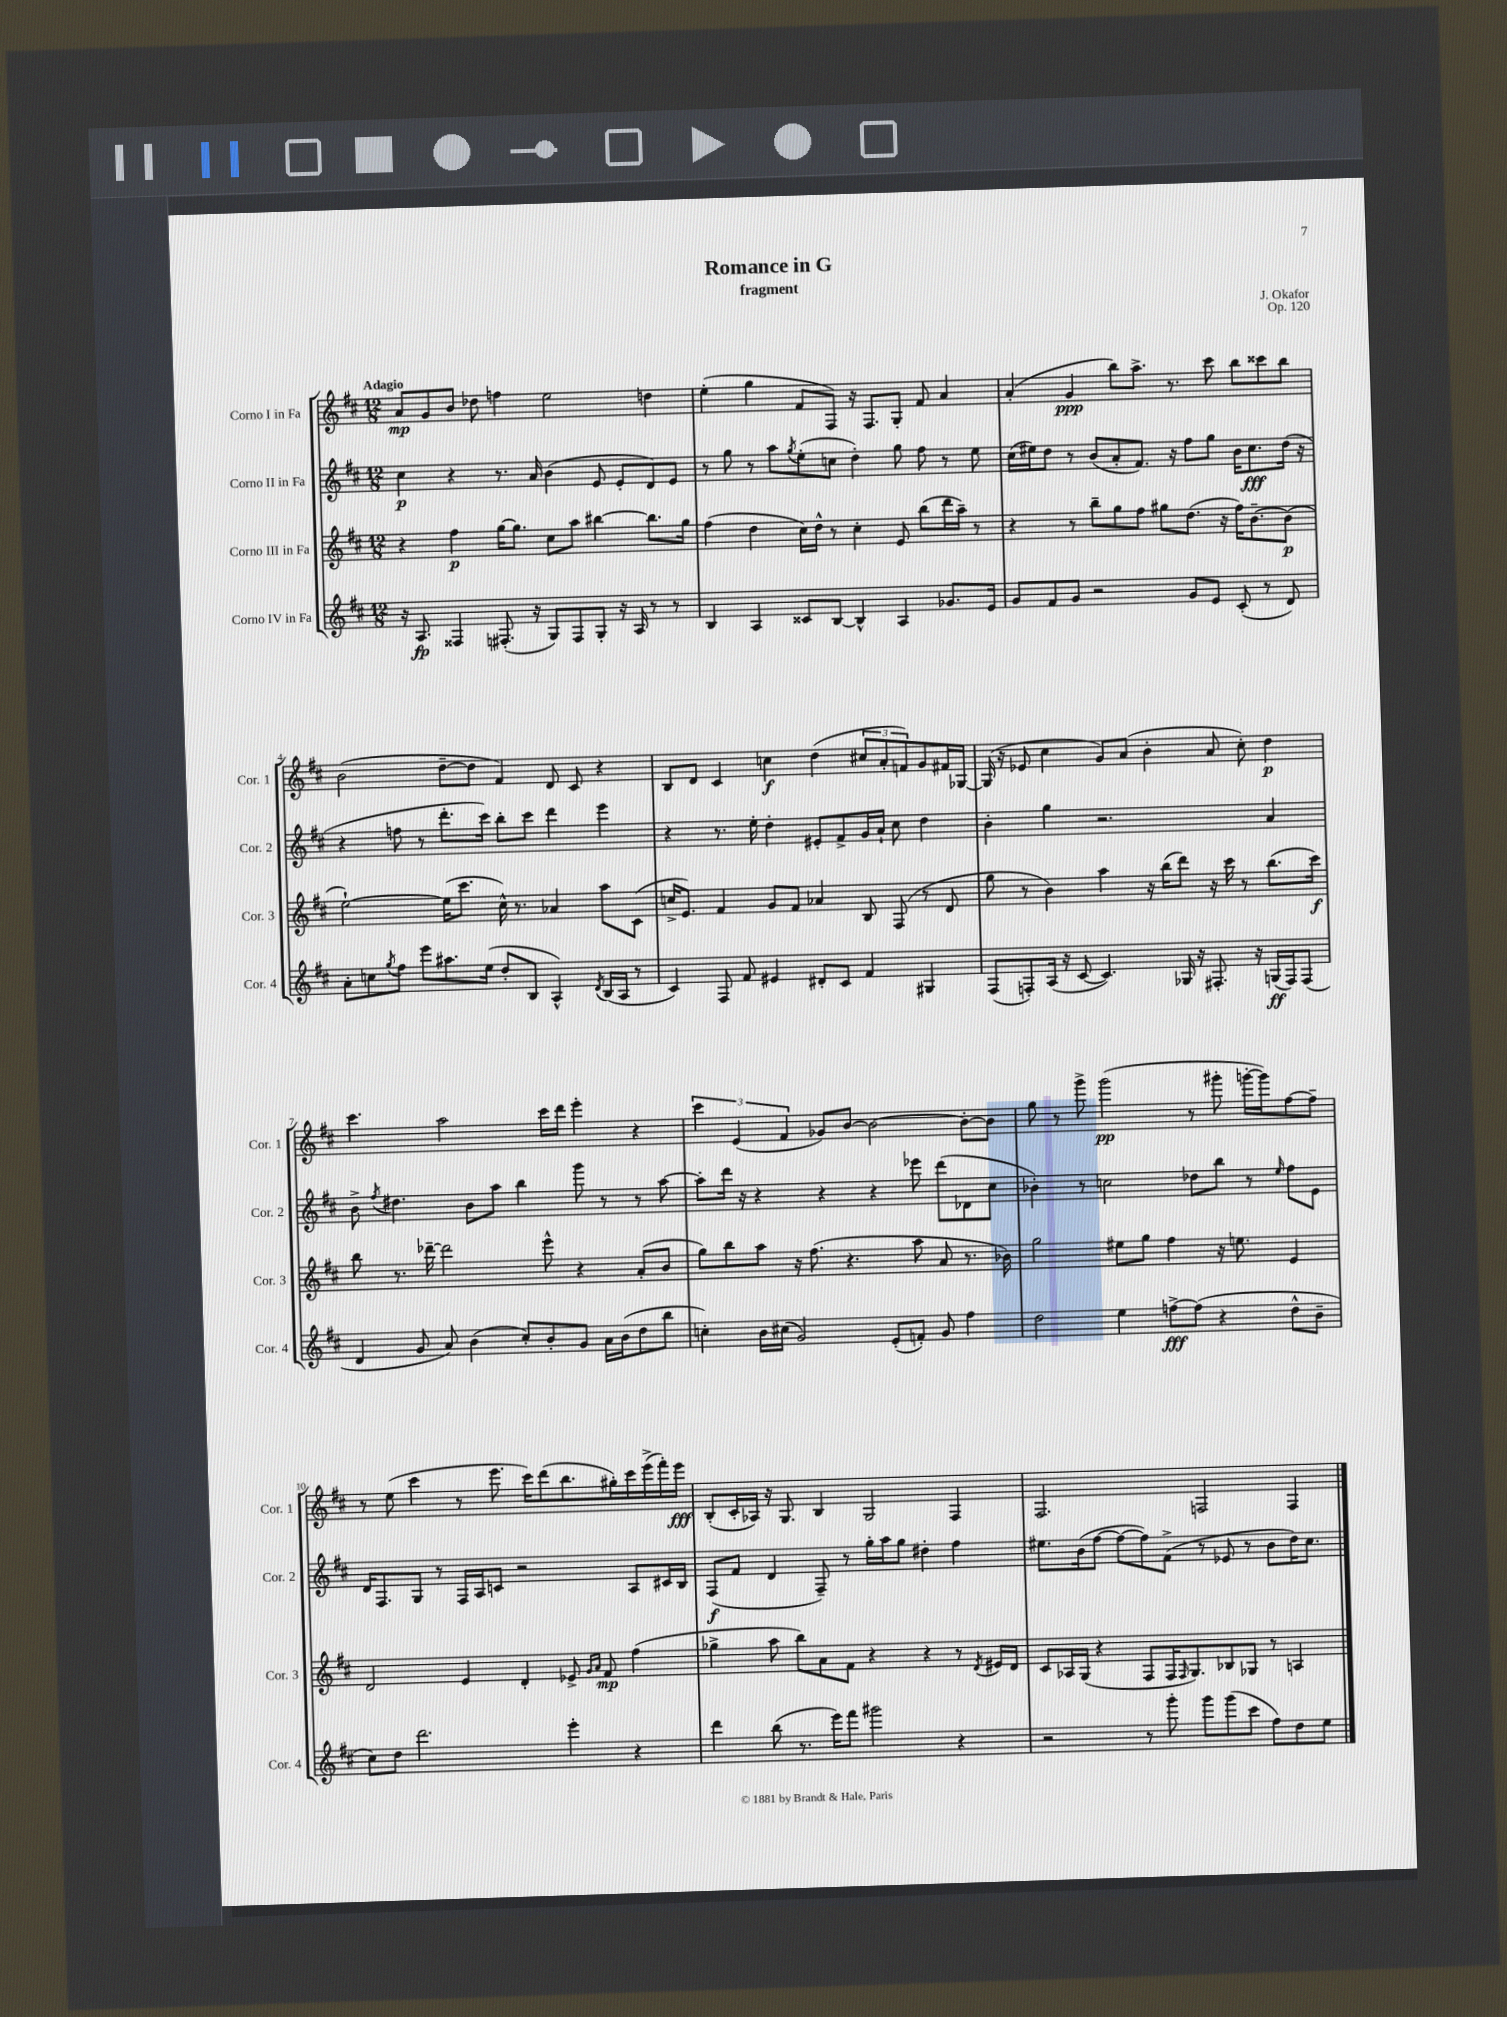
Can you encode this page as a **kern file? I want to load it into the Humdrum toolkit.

**kern	**kern	**kern	**kern
*staff4	*staff3	*staff2	*staff1
*clefG2	*clefG2	*clefG2	*clefG2
*k[f#c#]	*k[f#c#]	*k[f#c#]	*k[f#c#]
*M12/8	*M12/8	*M12/8	*M12/8
16r	4r	4cc#\	8a/L
8.A/	.	.	.
.	.	.	8g/
4F##/	4ff#\	4r	8b/J
.	.	.	8dd-\
(8.F#'/	[16gg\LK	8.r	4ff\
.	8.gg\]J	.	.
16r	.	16a/	.
8G/L)	8cc#\L	(4b\	2ee\
8F#/	8aa\J	.	.
8G'/J	[4bb#\	8e/	.
16r	.	8e'/L	.
16A/	.	.	.
8r	8.bb#\]L	8d/)	4dd\
8r	.	8e/J	.
.	16gg\Jk	.	.
=	=	=	=
4B/	(4ff#\	8r	(4ee'\
.	.	8gg\	.
4A/	4dd\	8r	4gg\
.	.	8aa\L	.
.	.	8qgg/	.
8c##/L	16cc#\LL)	(8ee'\	8f#/L
.	16dd^^\JJ	.	.
[8B/J	8r	8cc\J	8F#/J)
4B^^/]	4cc#'\	4dd'\)	16r
.	.	.	8.F#/L
4A/	8e/	8gg\	8G'/J
.	(8bb\L	8ff#\	8f#/
8.g-/L	16ddd\L	8r	4a/
.	16aa~\JJ)	.	.
.	8r	8ee\	.
16e/Jk	.	.	.
=	=	=	=
8g/L	4r	(16cc#\LL	(4a'/
.	.	16ee#\J)	.
8f#/	.	8dd\J	.
8g/J	8r	8r	4g/
2r	8bb~\L	(8b/L	.
.	8gg\	8a'/	8bb\L)
.	8ff#\J	8.f#/J)	8.aa^\J
.	8gg#\L	.	.
.	.	16r	8.r
8g/L	(8.dd\J	8ff#\L	.
8e/J	.	8gg\J	8ccc#\
.	16r	.	.
(8c#'/	16ff#\LK)	16b\LK	8bb\L
.	[8.b~\	8.cc#\	.
8r	.	.	8ccc##\
8d/)	(8b\]J	(16dd\Jk	8bb\J
.	.	16r	.
=	=	=	=
8a'\L	[2ee`\)	4r	(2b\
8cc\	.	.	.
8qgg/	.	.	.
8ff#\J	.	8ff\	.
8eee\L	.	8r	.
8.aa#\	(16ee\]LK	8.ddd'\L	[8dd~\L
.	8.ccc#\J	.	.
.	.	.	8dd\]J
(16ee\Jk	.	16ccc#\Jk)	.
8dd'/L	16cc#^^\)	8bb'\L	4f#/)
.	8.r	.	.
8B/J	.	8ccc#\J	.
4A^^/)	4a-/	4ddd\	8d/
.	.	.	8c#/
8qd/	.	.	.
(16B/LL	8aa\L	4eee\	4r
16A/JJ	.	.	.
8r	(8c#\J	.	.
=	=	=	=
4c#/)	16cc^/LK	4r	8B/L
.	8.e/J)	.	.
.	.	.	8d/J
8F#/	4f#/	8.r	4c#/
8f#/	.	.	.
.	.	16ee'\	.
4e#/	8g/L	4dd'\	4cc\
.	8f#/J	.	.
8d#'/L	4a-/	8e#'/L	(4dd\
8c#/J	.	8f#^/	.
4f#/	8B/	16g/L	12cc#/L
.	.	16a`/JJ	.
.	.	.	12a'/
.	(8F#/	8cc#\	.
.	.	.	12f/)
4G#/	8r	4dd\	8g/
.	8d/	.	16f#/L
.	.	.	[16G-/JJ
=	=	=	=
(8F#/L	8gg\	4b'\	(16G-/]
.	.	.	16r
8F'/)	8r	.	8e-/
(16A/Jk	4b\)	4gg\	4cc#\
16r	.	.	.
[8c#/	.	.	.
4.c#/])	4aa\	2.r	8g/L)
.	.	.	(8a/J
.	16r	.	4b'\
.	(16bb\LK	.	.
16G-/	8ddd\J)	.	.
16r	.	.	.
8.F#'/	16r	.	8a/
.	16ccc#\	.	.
.	8r	.	8cc#'\)
16r	.	.	.
(16G/LL	(8.bb\L	4a/	4dd\
16F#/J)	.	.	.
(8F#/J	.	.	.
.	16ccc#\Jk)	.	.
=	=	=	=
4d/	8bb\	8b^\	4.ccc#\
.	.	8qff#/	.
.	8.r	4.dd#\	.
8g/	.	.	.
.	[16ddd-~\	.	.
8a/)	2ddd-\]	.	2aa\
(4b\	.	8b\L	.
.	.	8aa\J	.
8cc#'/L)	.	4bb\	.
8b'/	8eee^^\	.	16ccc#\LL
.	.	.	16ddd\JJ
8g/J	4r	8ggg\	4eee'\
16a\LL	.	8r	.
(16b\J	.	.	.
8dd\	(8a'/L	8r	4r
8bb\J	8b/J	[8aa\	.
=	=	=	=
4cc'\)	8gg\L)	8aa'\]L	6ccc#\
.	8bb\	16ddd\Jk	.
.	.	.	(6e/
.	.	16r	.
16b\LL	8aa\J	4r	.
(16cc#\JJ	.	.	.
.	.	.	6f#/
2g/)	16r	.	.
.	(8.ff#\	.	.
.	.	4r	8g-/L)
.	4.r	.	[8b/J
.	.	4r	2b\_
(8e'/L	.	.	.
8f'/J)	8aa\	8eee-\	.
8g/	8a/	(8ddd\L	.
4ff#\	8.r	8d-\	8b'\_L
.	.	8cc#\J	8b\]J
.	16b-\)	.	.
=	=	=	=
2dd\	2gg\	4b-'\)	8gg\
.	.	.	8r
.	.	8r	8ggg^\
.	.	2cc\	(2ggg\
4ee\	8ee#\L	.	.
.	8gg\J	.	.
[8ff^\L	4ff#\	.	.
(8ff\]J	.	8dd-\L	8r
4r	16r	8bb\J	8ggg#'\
.	8.ee\	.	.
.	.	8r	[16ggg'\LL
.	.	.	16ggg\]J)
.	.	16qqee/	.
8dd^^\L	4e/	8ff#\L	[8ff#\
8b~\J	.	8e\J	8ff#~\]J
=	=	=	=
8cc#\L)	2d/	16d/LK	8r
.	.	8.F#/	.
8dd\J	.	.	(8ee\
2.ddd\	.	8G/J	4ccc#\
.	.	8r	.
.	4e/	16F#/LL	8r
.	.	16A/J	.
.	.	8c/J	8.eee\
.	4d'/	2r	.
.	.	.	16ccc#\LK)
.	.	.	(8ddd\
4eee'\	8e-^/	.	8.bb\
.	16qqg/LL	.	.
.	16qqa/JJ	.	.
.	8f#/	.	.
.	.	.	16gg#'\L)
4r	(4ff#\	8A/L	16ccc#\
.	.	.	(16eee^\
.	.	16c#/L	16fff#'\)
.	.	16B/JJ	16eee\JJ
=	=	=	=
4ddd\	4gg-^\	(8F#/L	(8B'/L
.	.	8f#/J	16c#'/L
.	.	.	16A-/JJ)
(8bb\	8aa\	4d/	16r
.	.	.	8.G/
8.r	8bb\L)	.	.
.	8a\	8F#~/)	4B/
16eee\LK)	.	.	.
8fff#\J	8f#\J	8r	.
2ggg#\	4r	16gg'\LL	2G/
.	.	16aa\J	.
.	.	8gg\J	.
.	4r	4dd#'\	.
4r	8r	4ff#\	4F#/
.	8qd/	.	.
.	16e#/LL	.	.
.	16d/JJ	.	.
=	=	=	=
2r	8c#/L	8.ee#\L	2.F#/
.	16A-/L	.	.
.	(16G/JJ	(16b\k	.
.	4r	[8ff#\J	.
.	.	8ff#\_L	.
8r	8F#/L	8ff#\])	.
8ggg'\	16F#/K	(8f#^\J	.
.	16qqF#/	.	.
.	8.G/)	.	.
8ggg\L	.	8r	2F/
(8ggg\	8B-/	8e-/	.
8ccc#\J	8G-/J	8r	.
8ff#\L)	8r	8b\L	.
8dd\	4A/	16dd\K)	4F/
.	.	8.cc#\J	.
8ee\J	.	.	.
==	==	==	==
*-	*-	*-	*-
